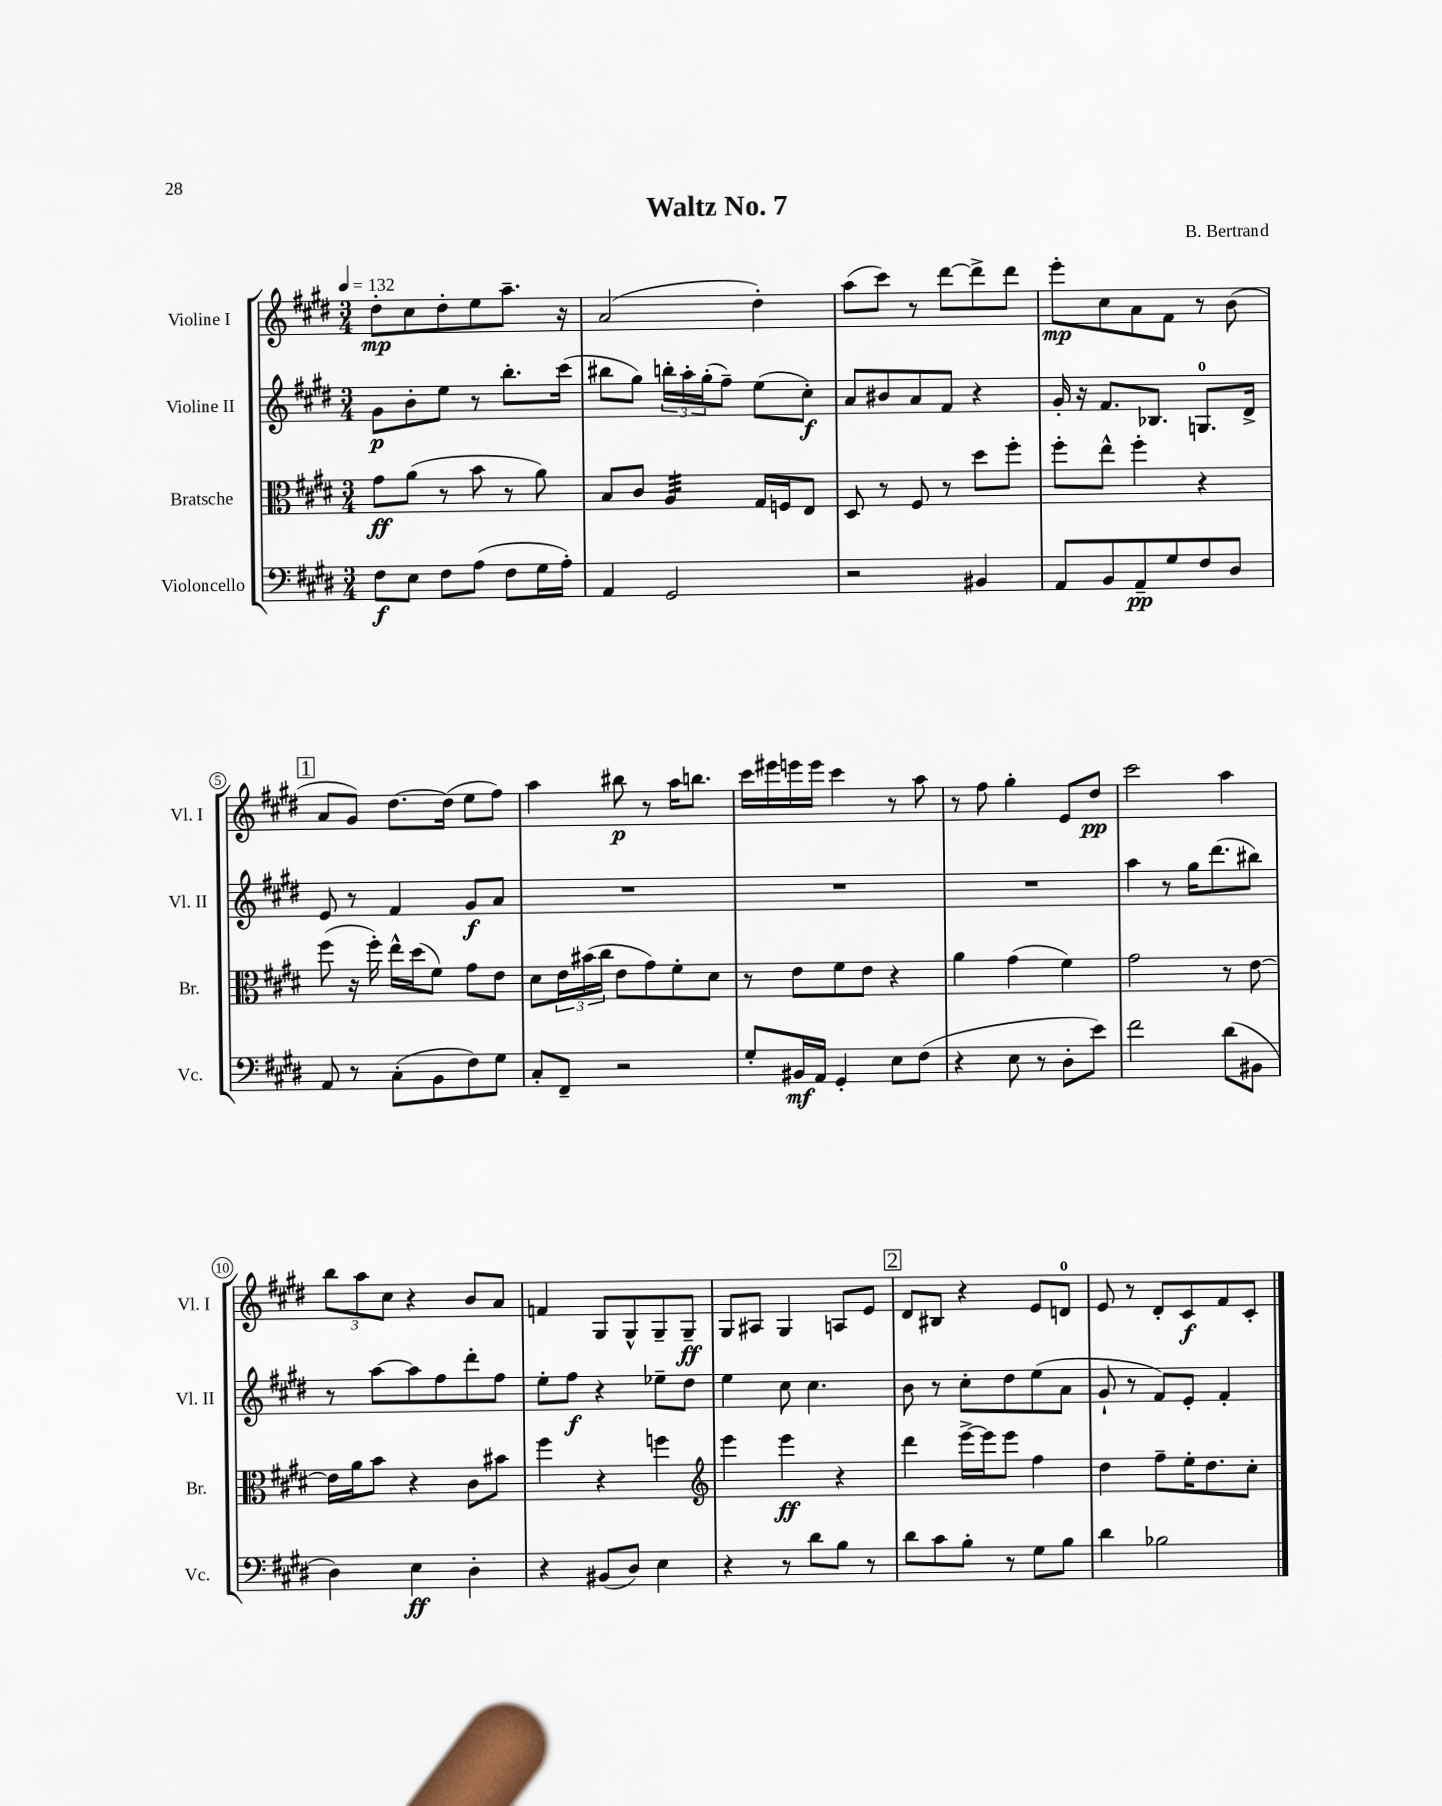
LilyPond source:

\header { title = "Waltz No. 7" composer = "B. Bertrand" }
<<
\new StaffGroup <<
\new Staff = "s0" \with { instrumentName = "Violine I" shortInstrumentName = "Vl. I" } {
    \clef treble \key e \major \numericTimeSignature \time 3/4 \tempo 4 = 132
    dis''8-.\mp cis''8 dis''8-. e''8 a''8.-- r16 |
    a'2( dis''4-.) |
    a''8( cis'''8) r8 dis'''8~ dis'''8-> dis'''8 |
    e'''8-.\mp cis''8 a'8 fis'8 r8 b'8( |
    \mark \markup { \box "1" } a'8 gis'8) dis''8.~ dis''16( e''8 fis''8) |
    a''4 bis''8\p r8 a''16 b''8. |
    cis'''16 eis'''16 e'''16 e'''16 cis'''4 r8 a''8 |
    r8 fis''8 gis''4-. e'8 dis''8\pp |
    cis'''2 a''4 |
    \tuplet 3/2 { b''8 a''8 cis''8 } r4 b'8 a'8 |
    f'4 gis8 gis8-^ gis8-- gis8--\ff |
    gis8 ais8 gis4 a8 e'8 |
    \mark \markup { \box "2" } dis'8 bis8 r4 e'8 d'8-0 |
    e'8 r8 dis'8-. cis'8\f fis'8 cis'8-. \bar "|." |
}
\new Staff = "s1" \with { instrumentName = "Violine II" shortInstrumentName = "Vl. II" } {
    \clef treble \key e \major \numericTimeSignature \time 3/4
    gis'8\p b'8-. e''8 r8 b''8.-. cis'''16( |
    bis''8 gis''8) \tuplet 3/2 { b''16-. a''16-. gis''16-.( } fis''8--) e''8( cis''8-.\f) |
    a'8 bis'8 a'8 fis'8 r4 |
    gis'16-. r16 fis'8. bes8. g8.-0 dis'16-> |
    \mark \markup { \box "1" } e'8 r8 fis'4 gis'8\f a'8 |
    R2. |
    R2. |
    R2. |
    a''4 r8 gis''16 dis'''8.( bis''8) |
    r8 a''8~ a''8 fis''8 dis'''8-. fis''8 |
    e''8-. fis''8\f r4 ees''8-- dis''8 |
    e''4 cis''8 cis''4. |
    \mark \markup { \box "2" } b'8 r8 cis''8-. dis''8 e''8( a'8 |
    gis'8-! r8 fis'8) e'8-. fis'4-. \bar "|." |
}
\new Staff = "s2" \with { instrumentName = "Bratsche" shortInstrumentName = "Br." } {
    \clef alto \key e \major \numericTimeSignature \time 3/4
    gis'8\ff a'8( r8 b'8 r8 a'8) |
    b8 cis'8 a4:32 gis16 f16 e8 |
    dis8 r8 fis8 r8 dis''8 fis''8-. |
    fis''8-. e''8-^ fis''4-. r4 |
    \mark \markup { \box "1" } fis''8( r16 fis''16-.) e''16-^ dis''16( fis'8) gis'8 e'8 |
    dis'8 \tuplet 3/2 { e'16 bis'16( cis''16 } e'8 gis'8) fis'8-. dis'8 |
    r8 e'8 fis'8 e'8 r4 |
    a'4 gis'4( fis'4) |
    gis'2 r8 e'8~ |
    e'16 a'16 b'8 r4 cis'8 bis'8 |
    fis''4 r4 f''4 |
    \clef treble e'''4 e'''4\ff r4 |
    \mark \markup { \box "2" } dis'''4 e'''16~-> e'''16 e'''8 fis''4 |
    dis''4 fis''8-- e''16-. dis''8. cis''8-. \bar "|." |
}
\new Staff = "s3" \with { instrumentName = "Violoncello" shortInstrumentName = "Vc." } {
    \clef bass \key e \major \numericTimeSignature \time 3/4
    fis8\f e8 fis8 a8( fis8 gis16 a16-.) |
    a,4 gis,2 |
    r2 bis,4 |
    a,8 b,8 a,8--\pp gis8 fis8 dis8 |
    \mark \markup { \box "1" } a,8 r8 cis8-.( b,8 fis8) gis8 |
    cis8-. fis,8-- r2 |
    gis8-. bis,16\mf a,16 gis,4-. e8 fis8( |
    r4 e8 r8 dis8-. e'8) |
    fis'2 dis'8( bis,8 |
    dis4) e4\ff dis4-. |
    r4 bis,8( dis8) e4 |
    r4 r8 dis'8 b8 r8 |
    \mark \markup { \box "2" } dis'8 cis'8 b8-. r8 gis8 b8 |
    dis'4 bes2 \bar "|." |
}
>>
>>
\layout { \context { \Score \override BarNumber.stencil = #(make-stencil-circler 0.1 0.3 ly:text-interface::print) } }
